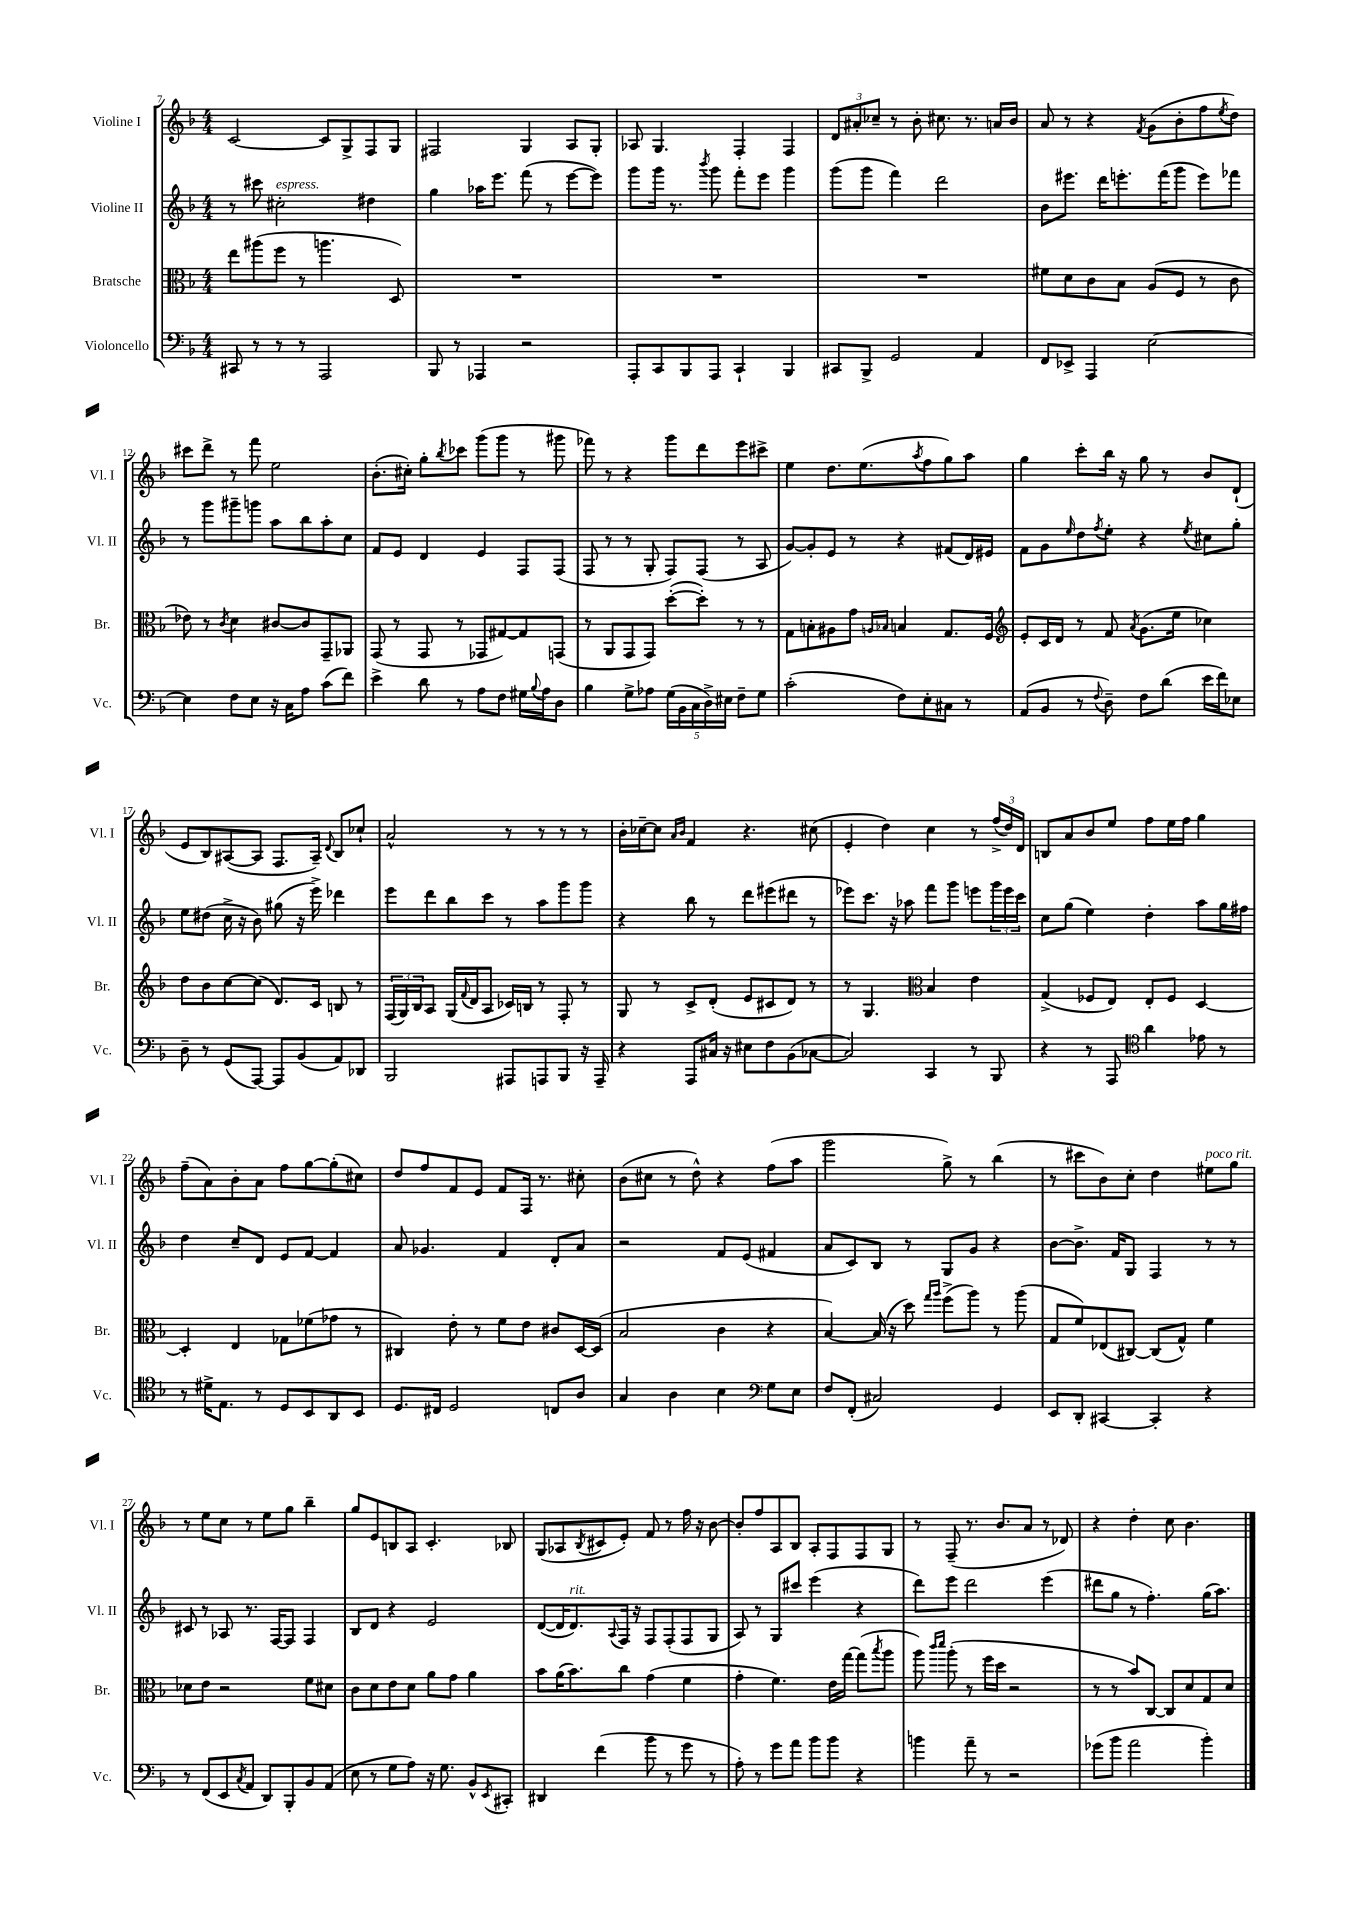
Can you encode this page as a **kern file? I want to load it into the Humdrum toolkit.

**kern	**kern	**kern	**kern
*staff4	*staff3	*staff2	*staff1
*clefF4	*clefC3	*clefG2	*clefG2
*k[b-]	*k[b-]	*k[b-]	*k[b-]
*M4/4	*M4/4	*M4/4	*M4/4
8CC#/	8ee\L	8r	[2c/
8r	(8aa#\	8ccc#\	.
8r	8ff\J	2cc#'\	.
8r	8r	.	.
2AAA/	4.aa\	.	8c/]L
.	.	.	8G^/
.	.	4dd#\	8F/
.	8D/)	.	8G/J
=	=	=	=
8BBB-/	1r	4gg\	2F#/
8r	.	.	.
4AAA-/	.	16aa-\LK	.
.	.	8.eee\J	.
2r	.	(8fff\	4G/
.	.	8r	.
.	.	[8eee\L	8A/L
.	.	8eee\]J)	8G'/J
=	=	=	=
8AAA'/L	1r	8ggg\L	8A-/
8CC/	.	16ggg\Jk	4.G/
.	.	8.r	.
8BBB-/	.	.	.
.	.	8qbbb-/	.
8AAA/J	.	8ggg\	.
4CC`/	.	8fff'\L	4F'/
.	.	8eee\J	.
4BBB-/	.	4ggg\	4F/
=	=	=	=
8CC#/L	1r	(8ggg\L	12d/L
.	.	.	12a#'/
8BBB-^/J	.	8ggg\J	.
.	.	.	12cc-~/J
2GG/	.	4fff\)	8r
.	.	.	8b-'\
.	.	2ddd\	8.cc#\
.	.	.	8.r
4AA/	.	.	.
.	.	.	16a/LL
.	.	.	16b-/JJ
=	=	=	=
8FF/L	8f#\L	8b-\L	8a/
8EE-^/J	8d\	8.eee#\J	8r
4AAA/	8c\	.	4r
.	.	16ddd\LK	.
.	8B-\J	8.eee'\	.
.	.	.	8qf/
[2E\	(8A/L	.	(8g\L
.	.	(16fff\K	.
.	8F/J	8ggg\J	8b-'\
.	8r	8eee\L)	8ff\
.	.	.	8qee/
.	8c\	8fff-\J	8dd\J)
=	=	=	=
4E\]	8e-\)	8r	8ccc#\L
.	8r	8ggg\L	8ddd^\J
.	8qc/	.	.
8F\L	4d\	8ggg#~\	8r
8E\J	.	8ggg\J	8fff\
16r	[8c#/L	8aa\L	2ee\
16C\LK	.	.	.
8A\J	8c#/]	8bb-\	.
(8c\L	8GG~/	8aa'\	.
8f\J)	8AA-/J	8cc\J	.
=	=	=	=
4e^\	(8GG/	8f/L	(8.b-'\L
.	8r	8e/J	.
.	.	.	16cc#'\Jk)
8d\	8GG/	4d/	8gg'\L
.	.	.	8qbb-/
8r	8r	.	8ccc-\J
8A\L	8GG-/L	4e/	(8ggg\L
8F\J	[8G#/)	.	8ggg\J
16G#\LL	8G#/]	8F/L	8r
8qqB-/	.	.	.
16A\J	.	.	.
8D\J	(8GG/J	(8F/J	8ggg#\
=	=	=	=
4B-\	8r	8F/	8fff-\)
.	8AA/L	8r	8r
8G^\L	8GG/	8r	4r
8A-\J	8GG/J)	8G'/	.
(20G\LL	([8dd'\L	8F/L)	8ggg\L
20BB-\	.	.	.
20C\	.	.	.
.	8dd'\]J)	(8F/J	8ddd\
20D^\)	.	.	.
20E#\JJ	.	.	.
8F~\L	8r	8r	8eee\
8G\J	8r	8A/	8ccc#^\J
=	=	=	=
(2c'\	8G\L	[8g/L)	4ee\
.	8B'\	8g'/]	.
.	8A#\	8e/J	8.dd\L
.	8g\J	8r	.
.	.	.	(8.ee\
.	16qqA/LL	.	.
.	16qqB-/JJ	.	.
8F\L)	4B/	4r	.
.	.	.	8qaa/
8E'\	.	.	8ff\
8C#\J	8.G/L	(8f#/L	8gg\)
8r	.	16d/L)	8aa\J
.	16F/Jk	16e#/JJ	.
=	=	=	=
*	*clefG2	*	*
(8AA/L	8e'/L	8f\L	4gg\
8BB-/J	16c/L	8g\	.
.	16d/JJ	.	.
.	.	16qqee/	.
8r	8r	8dd\	8ccc'\L
8qqF/	.	8qff/	.
8D~\)	8f/	8ee'\J	16bb-\Jk
.	.	.	16r
.	8qa/	.	.
8F\L	(8.g\L	4r	8gg\
(8d\J	.	.	8r
.	16ee\Jk	.	.
.	.	8qee/	.
16e\LL	4cc-\)	8cc#\L	8b-/L
16f\J)	.	.	.
8E-\J	.	8gg'\J	(8d`/J
=	=	=	=
8D~\	8dd\L	8ee\L	8e/L
8r	8b-\	(8dd#\J	8B-/)
(8GG/L	[8cc\	16cc^\	([8A#/
.	.	16r	.
[8AAA/J)	(8cc\]J	8b-\)	8A#/]J
8AAA/]L	8.d/L)	(8gg#\	8.F/L
(8BB-/	.	16r	.
.	16c/Jk	16eee^\)	16A#~/Jk)
.	.	.	8qqd/
8AA/)	8B/	4ddd-\	8B-/L
8DD-/J	8r	.	8cc-`/J
=	=	=	=
2BBB-/	(24F/LL	8eee\L	2a^^/
.	24G/)	.	.
.	24B-/J	.	.
.	8A/J	8ddd\	.
.	(16G/LL	8bb-\	.
.	8qqf/	.	.
.	16d/J	.	.
.	8A/J	8ccc\J	.
8AAA#/L	16c-/LL)	8r	8r
.	16B/JJ	.	.
8AAA/	8r	8aa\L	8r
8BBB-/J	8F'/	8ggg\	8r
16r	8r	8ggg\J	8r
16AAA~/	.	.	.
=	=	=	=
4r	8G/	4r	16b-'\LL
.	.	.	[16cc-~\J
.	8r	.	8cc-\]J
.	.	.	16qqa/LL
.	.	.	16qqb-/JJ
8AAA/L	8c^/L	8bb-\	4f/
16C#/Jk	(8d'/J	8r	.
16r	.	.	.
8E#\L	8e/L	8ddd\L	4.r
8F\	8c#/	(8eee#\	.
(8BB-\	8d/J)	8ddd#\J	.
[8C-\J	8r	8r	(8cc#\
=	=	=	=
2C-/])	8r	8eee-\L)	4e'/
.	4.G/	8.ccc\J	.
.	.	.	4dd\)
.	.	16r	.
.	.	8aa-\	.
*	*clefC3	*	*
4CC/	4B-/	8fff\L	4cc\
.	.	8ggg\J	.
8r	4e\	8eee\L	8r
8BBB-/	.	24ggg\L	(24ff^/LL
.	.	24eee\	24dd/)
.	.	24ccc\JJ	24d/JJ
=	=	=	=
4r	(4G^/	8cc\L	8B/L
.	.	(8gg\J	8a/
8r	8F-/L	4ee\)	8b-/
8AAA/	8E/J)	.	8ee/J
*clefC4	*	*	*
4a\	8E'/L	4dd'\	8ff\L
.	8F-/J	.	16ee\L
.	.	.	16ff\JJ
8e-\	[4D/	8aa\L	4gg\
8r	.	16gg\L	.
.	.	16ff#\JJ	.
=	=	=	=
8r	4D'/]	4dd\	(8ff~\L
16d#^\LK	.	.	8a\)
8.E\J	.	.	.
.	4E/	8cc~/L	8b-'\
8r	.	8d/J	8a\J
8D/L	8G-\L	8e/L	8ff\L
8BB-/	(8f-\	[8f/J	[8gg\
8AA/	8g-\J	4f/]	(8gg'\]
8BB-/J	8r	.	8cc#\J)
=	=	=	=
8.D/L	4C#/)	8a/	8dd/L
.	.	4.g-/	8ff/
16C#/Jk	.	.	.
2D/	8e'\	.	8f/
.	8r	.	8e/J
.	8f\L	4f/	8f/L
.	8e\J	.	16F/Jk
.	.	.	8.r
8C/L	8c#/L	8d'/L	.
8A/J	[16D/L	8a/J	8cc#'\
.	(16D/]JJ	.	.
=	=	=	=
4G/	2B-/	2r	(8b-\L
.	.	.	8cc#\J
4A\	.	.	8r
.	.	.	8dd^^\)
4B-\	4c\	8f/L	4r
.	.	(8e/J	.
*clefF4	*	*	*
8G\L	4r	4f#/	(8ff\L
8E\J	.	.	8aa\J
=	=	=	=
8F/L	[4B-/)	8a/L	2ggg\
(8FF'/J	.	8c/)	.
2C#/)	(16B-/]	8B-/J	.
.	16r	.	.
.	8dd\)	8r	.
.	16qqgg/LL	.	.
.	16qqaa/JJ	.	.
.	(8ff^\L	8G/L	8gg^\)
.	8aa\J)	8g/J	8r
4GG/	8r	4r	(4bb-\
.	(8aa\	.	.
=	=	=	=
8EE/L	8G/L	[8b-\L	8r
8DD'/J	8f/)	8.b-^\]J	8ccc#\L
[4CC#/	(8E-/	.	8b-\)
.	.	16f/LK	.
.	[8C#/J)	8G/J	8cc'\J
4CC#'/]	(8C#/]L	4F/	4dd\
.	8G^^/J)	.	.
4r	4f\	8r	8ee#\L
.	.	8r	8gg\J
=	=	=	=
8r	8d-\L	8c#/	8r
(8FF/L	8e\J	8r	8ee\L
8EE/	2r	8A-/	8cc\J
8qC/	.	.	.
8AA/J	.	8.r	8r
8DD/L)	.	.	8ee\L
.	.	[16F/LK	.
8BBB-'/	.	8F/]J	8gg\J
8BB-/	8f\L	4F/	4bb-~\
(8AA/J	8d#\J	.	.
=	=	=	=
8E\	8c\L	8B-/L	8gg/L
8r	8d\	8d/J	8e/
8G\L	8e\	4r	8B/
8A\J)	8d\J	.	8A/J
16r	8a\L	2e/	4.c'/
8.G\	.	.	.
.	8g\J	.	.
8BB-^^/L	4a\	.	.
8qEE/	.	.	.
8CC#'/J	.	.	8B-/
=	=	=	=
4DD#/	8b-\L	([8d/L	(8G/L
.	(16a\K	16d/]K	8A-/
.	8.b-\)	8.d/)	.
.	.	.	8qB-/
(4f\	.	.	8c#/
.	.	8qqA/	.
.	8cc\J	16F/Jk	8e'/J)
.	.	16r	.
8b-\	(4g\	8F/L	8f/
8r	.	(8F'/	8r
8g\	4f\	8F/	16ff\
.	.	.	16r
8r	.	8G/J	[8b-\
=	=	=	=
8A'\)	4g'\	8A/)	8b-'/]L
8r	.	8r	8ff/
8g\L	4.f\)	8G/L	8A/
8a\J	.	8ccc#/J	8B-/J
8b-\L	.	(4eee\	8A'/L
8b-\J	16e\LL	.	8F/
.	[16gg\JJ	.	.
4r	(8gg\]L	4r	8F/
.	8qbb-/	.	.
.	8aa\J	.	8G/J
=	=	=	=
4b\	8aa\)	8ddd\L)	8r
.	16qqccc/LL	.	.
.	16qqddd/JJ	.	.
.	(8aa'\	8eee\J	(8F~/
8a~\	8r	2ddd\	8.r
8r	16ff\LL	.	.
.	16dd\JJ	.	8.b-/L
2r	2r	.	.
.	.	.	8a/J
.	.	(4eee\	8r
.	.	.	8d-/)
=	=	=	=
(8g-\L	8r	8ddd#\L	4r
8b-\J	8r	8gg\J	.
2a\	8b-/L)	8r	4dd'\
.	[8C/J	4.ff'\)	.
.	8C/]L	.	8cc\
.	8d/	.	4.b-\
4b-'\)	8G/	(16gg\LK	.
.	.	8.aa\J)	.
.	8d/J	.	.
==	==	==	==
*-	*-	*-	*-
